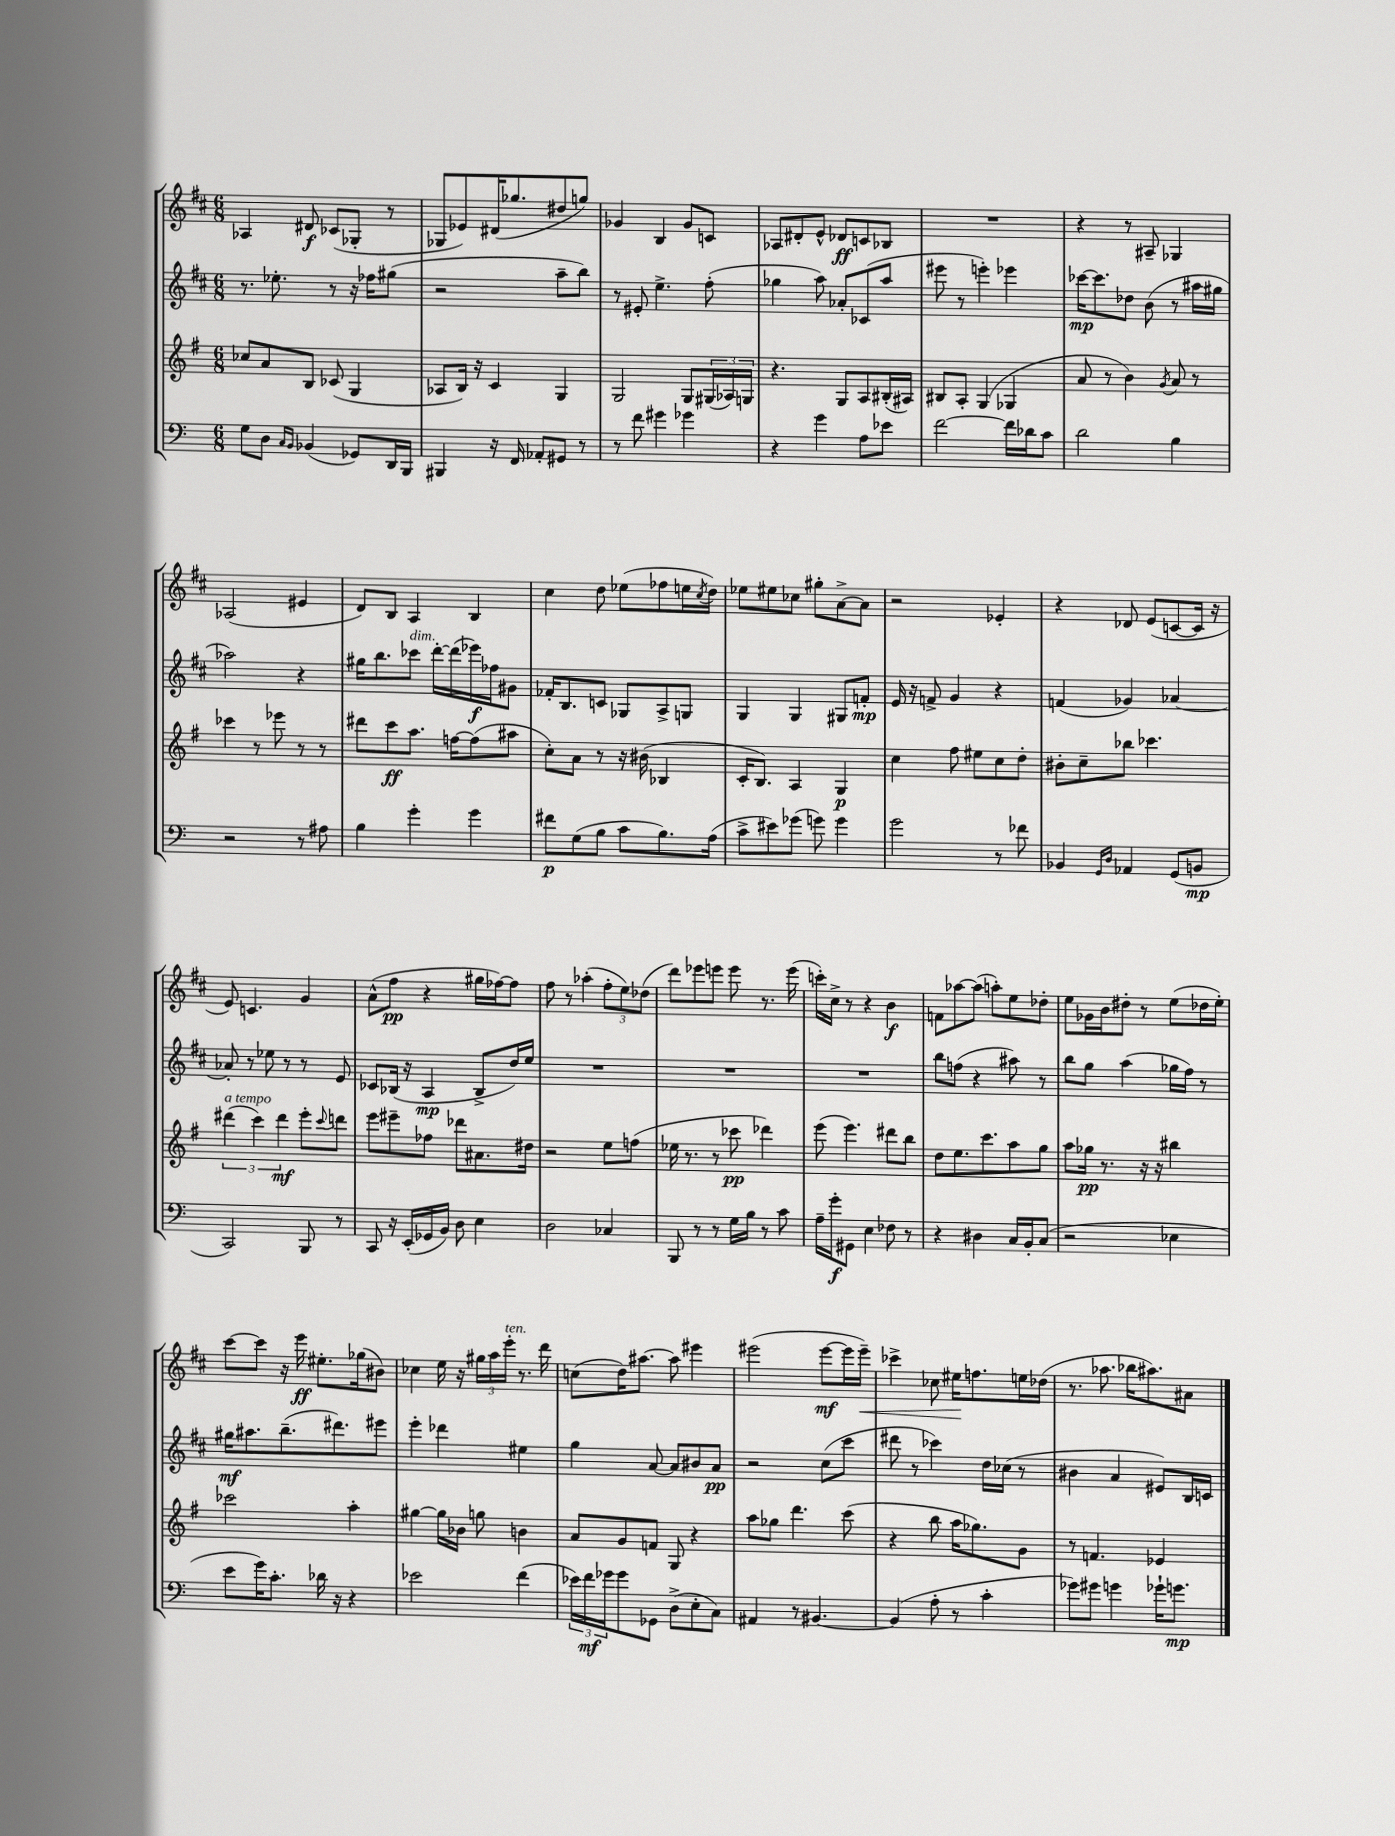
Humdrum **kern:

**kern	**kern	**kern	**kern
*staff4	*staff3	*staff2	*staff1
*clefF4	*clefG2	*clefG2	*clefG2
*k[]	*k[f#]	*k[f#c#]	*k[f#c#]
*M6/8	*M6/8	*M6/8	*M6/8
8G	8cc-	8.r	4A-
8D	8a	.	.
.	.	8.ee-'	.
16qqC	.	.	.
16qqBB	.	.	.
(4BB-	8B	.	8d#
.	(8c-	8r	(8c-
8GG-)	4G	16r	8G-'
.	.	16ff-	.
16DD	.	(8gg#	8r
16BBB	.	.	.
=	=	=	=
4BBB#	8A-	2r	8G-
.	16B)	.	8e-)
.	16r	.	.
16r	4c	.	(16d#
16FF	.	.	8.gg-
8AA-'	.	.	.
8GG#	4G	8aa~	8dd#
8r	.	8bb)	8gg)
=	=	=	=
8r	2G	8r	4g-
8f	.	8e#'	.
4g#	.	4.ee^	4B
4g-	8G	.	8g-
.	(24G#	(8ff#'	8c
.	24A-)	.	.
.	24G	.	.
=	=	=	=
4r	4.r	4gg-	8A-
.	.	.	8d#'
4g	.	8aa)	8e^^
.	8G	8a-'	8d-
8A	8A	(8c-	8c
8e-	(16B#'	8aa	8B-
.	16A#)	.	.
=	=	=	=
[2f	8B#	8eee#	2.r
.	8A'	8r	.
.	(4G	4eee')	.
16f]	4G-	4eee-	.
16d-	.	.	.
8c	.	.	.
=	=	=	=
2d	8a	[16ccc-	4r
.	.	8.ccc-]	.
.	8r	.	.
.	4b)	8dd-	8r
.	.	(8b	8A#~
.	8qg	.	.
4B	8a	8r	4G-
.	8r	16aa#	.
.	.	16gg#	.
=	=	=	=
2r	4ccc-	2aa-)	(2A-
.	8r	.	.
.	8eee-	.	.
8r	8r	4r	4e#
8A#	8r	.	.
=	=	=	=
4B	8ddd#	16gg#	8d)
.	.	8.bb	.
.	8ccc	.	8B
4g'	8.aa	8ccc-	4A
.	.	[16ddd'	.
.	[16ff	(16ddd]	.
4g	(8ff]	16eee-)	4B
.	.	16ff-	.
.	8aa#	8g#	.
=	=	=	=
8f#	8cc')	16f-'	4cc#
.	.	8.B	.
(8G	8a	.	.
8B	8r	8c	8dd
8c	16r	8G-	(8ee-
.	(16b#	.	.
8.B)	4B-	8A^	8ff-
.	.	8G	16ee
.	.	.	8qcc#
(16A	.	.	16dd)
=	=	=	=
8c^	16c'	4G	8ee-
.	8.B)	.	.
8e#)	.	.	8ee#
(8g-	4A	4G	8cc-
8g)	.	.	8gg#'
4g	4G	8G#	[8a^
.	.	8f'	8a]
=	=	=	=
2g	4cc	16e	2r
.	.	16r	.
.	.	8f^	.
.	8ff#	4g	.
.	8ee#	.	.
8r	8cc	4r	4e-'
8f-	8dd'	.	.
=	=	=	=
4BB-	8b#'	(4f	4r
.	8cc~	.	.
16qqGG	.	.	.
16qqD	.	.	.
4AA-	8bb-	4g-)	8d-
.	4.ccc-	.	(8e
(8GG	.	[4a-	[8c
8BB	.	.	16c]
.	.	.	16r
=	=	=	=
2CC)	(6ddd#	8a-']	8e)
.	.	8r	4.c
.	6ccc)	.	.
.	.	8ee-	.
.	6ddd#	.	.
.	.	8r	.
8BBB	8eee'	8r	4g
.	8qqccc	.	.
8r	8ddd	8e	.
=	=	=	=
8CC	8eee	8c-	(8a^^
16r	8eee#~	(16B-	8ff#
(16EE'	.	16r	.
16GG-	8ff-	4A	4r
16BB)	.	.	.
8D	8ddd-	.	.
4E	8.a#	8B-^	16gg#
.	.	.	[16ff-)
.	.	16dd)	8ff-]
.	16dd#	16ee	.
=	=	=	=
2D	2r	2.r	8ff#
.	.	.	8r
.	.	.	(4aa-'
4C-	8ee	.	12ff#'
.	.	.	12ee)
.	(8ff	.	.
.	.	.	(12dd-
=	=	=	=
8BBB	16ee-	2.r	8ddd)
.	8.r	.	.
8r	.	.	8eee-
8r	8r	.	8eee
16G	8ccc-	.	8eee
16B	.	.	.
8r	4ddd-)	.	8.r
8c	.	.	.
.	.	.	(16eee
=	=	=	=
16A~	(8eee	2.r	16ccc')
16g'	.	.	16cc#^
8GG#	4.eee)	.	8r
4E	.	.	4r
8F-	8ddd#	.	4b
8r	8bb	.	.
=	=	=	=
4r	8dd	8bb	8f
.	8.ee	(8ff	[8aa-
4D#	.	4r	(8aa-]
.	8.ccc	.	.
.	.	.	8aa')
16C	8aa	8aa#)	8ee
16BB'	.	.	.
(8C	8gg	8r	8dd-'
=	=	=	=
2r	8aa	8bb	8ee
.	16gg-	8gg	16g-
.	8.r	.	16b
.	.	(4aa	8dd#'
.	16r	.	8r
.	16r	.	.
4E-	4bb#	16gg-	(8ee
.	.	16ff#)	.
.	.	8r	16dd-
.	.	.	16ee')
=	=	=	=
8e	2ccc-	16gg#	[8ccc#
.	.	8.aa#	.
16g)	.	.	8ccc#]
8.c'	.	.	.
.	.	(8.bb~	16r
.	.	.	16eee
16d-	.	.	8.ee#'
16r	.	8.ddd#)	.
4r	4aa'	.	.
.	.	.	(16gg-
.	.	8eee#	8b#)
=	=	=	=
2e-	[4gg#	4eee'	4cc-
.	16gg#]	4ddd-	16ee
.	16b-	.	16r
.	8gg	.	24gg#
.	.	.	24aa
.	.	.	24eee'
(4f	4b	4ee#	8.r
.	.	.	16ddd
=	=	=	=
24e-)	8a	4gg	(8cc
24f	.	.	.
24g-	.	.	.
8g-	8g	.	16dd)
.	.	.	[8.aa#
8GG-	8f	[8a	.
(8D^	8G	8a]	8aa#]
8E'	4r	8b#	4eee#
8C)	.	8a	.
=	=	=	=
4AA#	8aa	2r	(2eee#
.	8gg-	.	.
8r	4.ddd	.	.
[4.BB#	.	.	.
.	.	(8cc#	[8eee#
.	(8ccc	8ccc#	16eee#]
.	.	.	16eee#~)
=	=	=	=
(4BB#]	4r	8ddd#	4ccc-^
.	.	8r	.
8A'	8bb	4ccc-)	8cc-
8r	16aa	.	16ee#
.	8.gg-)	.	8.ff
4c'	.	16dd	.
.	.	(16cc-	.
.	8g	8r	16ee
.	.	.	(16dd-
=	=	=	=
8g-)	8r	4b#	8.r
8g#	4.f	.	.
.	.	.	8.aa-
4g	.	4a	.
.	.	.	16bb-
.	.	.	8.aa#)
16g-`	4e-	8e#)	.
8.g	.	.	.
.	.	16B	8a#
.	.	16c	.
==	==	==	==
*-	*-	*-	*-
